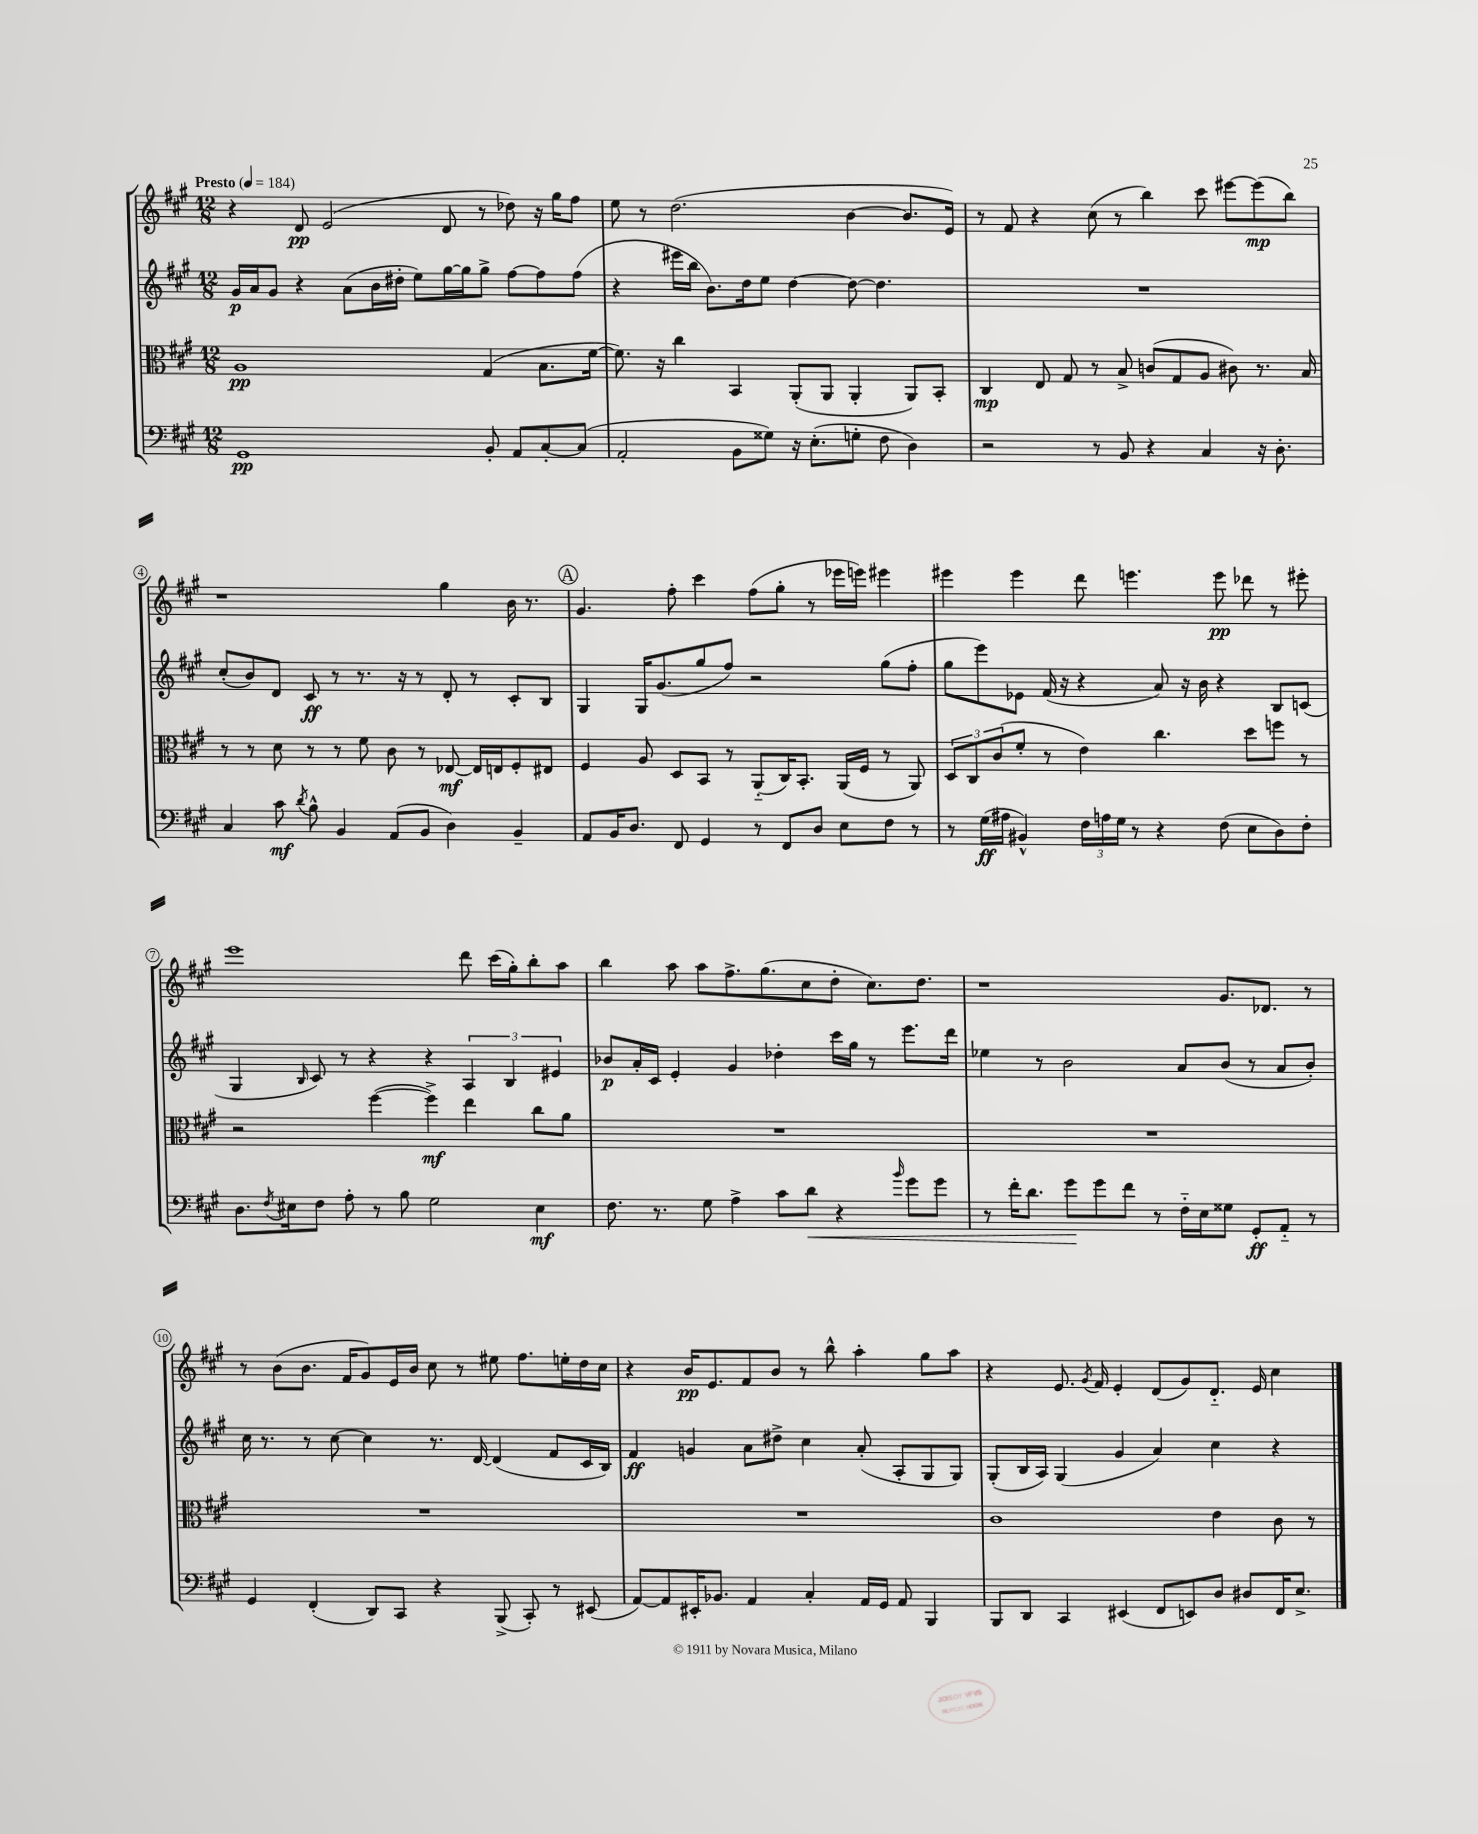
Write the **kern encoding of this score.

**kern	**dynam	**kern	**dynam	**kern	**dynam	**kern	**dynam
*part4	*part4	*part3	*part3	*part2	*part2	*part1	*part1
*staff4	*staff4	*staff3	*staff3	*staff2	*staff2	*staff1	*staff1
*clefF4	*	*clefC3	*	*clefG2	*	*clefG2	*
*k[f#c#g#]	*	*k[f#c#g#]	*	*k[f#c#g#]	*	*k[f#c#g#]	*
*M12/8	*	*M12/8	*	*M12/8	*	*M12/8	*
*MM184	*	*MM184	*	*MM184	*	*MM184	*
=1	=1	=1	=1	=1	=1	=1	=1
!	!	!	!	!	!	!LO:TX:a:B:t=Presto	!
1GG#	pp	1A	pp	16g#/LL	p	4r	.
.	.	.	.	16a/J	.	.	.
.	.	.	.	8g#/J	.	.	.
.	.	.	.	4r	.	8d/	pp
.	.	.	.	.	.	(2e/	.
.	.	.	.	(8a\L	.	.	.
.	.	.	.	16b\L	.	.	.
.	.	.	.	16dd#X'\JJ	.	.	.
.	.	.	.	8ee\L)	.	.	.
.	.	.	.	[16gg#\L	.	8d/	.
.	.	.	.	16gg#\J]	.	.	.
8BB'/	.	(4G#/	.	8gg#^\J	.	8r	.
8AA/L	.	.	.	[8ff#\L	.	8dd-X\)	.
[8C#'/	.	8.B\L	.	8ff#\]	.	16r	.
.	.	.	.	.	.	16gg#\KL	.
(8C#/J]	.	.	.	(8ff#\J	.	8ff#\J	.
.	.	[16f#\Jk	.	.	.	.	.
=2	=2	=2	=2	=2	=2	=2	=2
2AA'/	.	8.f#\])	.	4r	.	8ee\	.
.	.	.	.	.	.	8r	.
.	.	16r	.	.	.	.	.
.	.	4cc#\	.	16eee#X\LL	.	(2.dd\	.
.	.	.	.	16bb\JJ	.	.	.
.	.	.	.	8.b\L)	.	.	.
8BB\L	.	4BB/	.	.	.	.	.
.	.	.	.	16dd\k	.	.	.
8G##X\J)	.	.	.	8ee\J	.	.	.
16r	.	(8AA'/L	.	[4dd\	.	.	.
(8.E'\L	.	.	.	.	.	.	.
.	.	8AA/J	.	.	.	.	.
8Gn'\J	.	4AA'/	.	8dd\_	.	[4b\	.
8F#\	.	.	.	4.dd\]	.	.	.
4D\)	.	8AA/L)	.	.	.	8.b/L]	.
.	.	8BB'/J	.	.	.	.	.
.	.	.	.	.	.	16e/Jk)	.
=3	=3	=3	=3	=3	=3	=3	=3
2r	.	4C#/	mp	1.r	.	8r	.
.	.	.	.	.	.	8f#/	.
.	.	8E/	.	.	.	4r	.
.	.	8G#/	.	.	.	.	.
8r	.	8r	.	.	.	(8cc#\	.
8BB/	.	8B^/	.	.	.	8r	.
4r	.	(8cn/L	.	.	.	4bb\)	.
.	.	8G#/	.	.	.	.	.
4C#/	.	8A/J	.	.	.	8ccc#\	.
.	.	8c#X\)	.	.	.	[8eee#X\L	.
16r	.	8.r	.	.	.	(8eee#\]	mp
8.D'\	.	.	.	.	.	.	.
.	.	.	.	.	.	8bb\J)	.
.	.	16B/	.	.	.	.	.
!!LO:LB:g=z
=4	=4	=4	=4	=4	=4	=4	=4
4C#/	.	8r	.	(8cc#'/L	.	1r	.
.	.	8r	.	8b/)	.	.	.
8c#\	mf	8d\	.	8d/J	.	.	.
8qd/	.	.	.	.	.	.	.
8B^^\	.	8r	.	8c#/	ff	.	.
4BB/	.	8r	.	8r	.	.	.
.	.	8f#\	.	8.r	.	.	.
(8AA/L	.	8c#\	.	.	.	.	.
.	.	.	.	16r	.	.	.
8BB/J	.	8r	.	8r	.	.	.
4D\)	.	[8E-X/	mf	8d'/	.	4gg#\	.
.	.	16E-/LL]	.	8r	.	.	.
.	.	16En/J	.	.	.	.	.
4BB~/	.	8F#'/	.	8c#'/L	.	16b\	.
.	.	.	.	.	.	8.r	.
.	.	8E#X/J	.	8B/J	.	.	.
!!LO:REH:place=s1:t=A
=5	=5	=5	=5	=5	=5	=5	=5
8AA/L	.	4F#/	.	4G#/	.	4.g#/	.
16BB/K	.	.	.	.	.	.	.
8.D/J	.	.	.	.	.	.	.
.	.	8A/	.	16G#/KL	.	.	.
.	.	.	.	(8.g#/	.	.	.
8FF#/	.	8D/L	.	.	.	8ff#'\	.
4GG#/	.	8BB/J	.	8gg#/	.	4ccc#\	.
.	.	8r	.	8ff#/J)	.	.	.
8r	.	(8AA/L	.	2r	.	(8ff#\L	.
8FF#/L	.	16C#/K)	.	.	.	8gg#'\J	.
.	.	8.BB'/J	.	.	.	.	.
8D/J	.	.	.	.	.	8r	.
8E\L	.	(16AA/LL	.	.	.	16eee-X\LL	.
.	.	16F#/JJ	.	.	.	16eeen\JJ)	.
8F#\J	.	8r	.	(8gg#\L	.	4eee#X\	.
8r	.	8AA/)	.	8ff#'\J	.	.	.
=6	=6	=6	=6	=6	=6	=6	=6
8r	.	12D/L	.	8gg#\L	.	4eee#X\	.
.	.	12C#/	.	.	.	.	.
(16G#\LL	ff	.	.	8eee\)	.	.	.
.	.	(12c#/	.	.	.	.	.
16A#X\JJ	.	.	.	.	.	.	.
4BB#X^^/)	.	8f#'/J	.	8e-X\J	.	4eee#\	.
.	.	8r	.	(16f#/	.	.	.
.	.	.	.	16r	.	.	.
24F#\LL	.	4e\)	.	4r	.	8ddd\	.
24An\	.	.	.	.	.	.	.
24G#\JJ	.	.	.	.	.	.	.
8r	.	.	.	.	.	4.eeen\	.
4r	.	4.cc#\	.	8a/)	.	.	.
.	.	.	.	16r	.	.	.
.	.	.	.	16b\	.	.	.
(8F#\	.	.	.	4r	.	8eee\	pp
8E\L	.	8dd\L	.	.	.	8ddd-X\	.
8D\)	.	8ffn\J	.	8B/L	.	8r	.
8F#'\J	.	8r	.	(8cn/J	.	8eee#X'\	.
!!LO:LB:g=z
=7	=7	=7	=7	=7	=7	=7	=7
8.D\L	.	2r	.	4G#/	.	1eee	.
8qF#/	.	.	.	.	.	.	.
16E#X\k	.	.	.	.	.	.	.
.	.	.	.	16qqB/	.	.	.
8F#\J	.	.	.	8c#/)	.	.	.
8A'\	.	.	.	8r	.	.	.
8r	.	([4ff#\	.	4r	.	.	.
8B\	.	.	.	.	.	.	.
2G#\	.	4ff#^\])	mf	4r	.	.	.
.	.	4ee\	.	6A/	.	8ddd\	.
.	.	.	.	.	.	(16ccc#\LL	.
.	.	.	.	6B/	.	.	.
.	.	.	.	.	.	16gg#'\J)	.
4E#\	mf	8cc#\L	.	.	.	8bb'\	.
.	.	.	.	6e#X/	.	.	.
.	.	8a\J	.	.	.	8aa\J	.
=8	=8	=8	=8	=8	=8	=8	=8
8.F#\	.	1.r	.	8b-X/L	p	4bb\	.
.	.	.	.	16a'/L	.	.	.
8.r	.	.	.	16c#/JJ	.	.	.
.	.	.	.	4e'/	.	8aa\	.
8G#\	.	.	.	.	.	8aa\L	.
4A^\	.	.	.	4g#/	.	8.ff#^\	.
.	.	.	.	.	.	(8.gg#\	.
8c#\L	.	.	.	4dd-X'\	.	.	.
!	!LO:HP:b	!	!	!	!	!	!
8d\J	<	.	.	.	.	8cc#\	.
4r	.	.	.	16ccc#\LL	.	8dd'\J	.
.	.	.	.	16gg#\JJ	.	.	.
.	.	.	.	8r	.	8.cc#\L)	.
16qqb/	.	.	.	.	.	.	.
8g#\L	.	.	.	8.eee\L	.	.	.
.	.	.	.	.	.	8.dd\J	.
8g#\J	.	.	.	.	.	.	.
.	.	.	.	16ddd\Jk	.	.	.
=9	=9	=9	=9	=9	=9	=9	=9
8r	.	1.r	.	4ee-X\	.	1r	.
16f#'\KL	.	.	.	.	.	.	.
8.d\J	.	.	.	.	.	.	.
.	.	.	.	8r	.	.	.
8g#\L	.	.	.	2b\	.	.	.
8g#\	[	.	.	.	.	.	.
8f#\J	.	.	.	.	.	.	.
8r	.	.	.	.	.	.	.
16F#\LL	.	.	.	8a/L	.	.	.
16E\J	.	.	.	.	.	.	.
8G##X\J	.	.	.	(8b/J	.	8.g#/L	.
8GG#'/L	ff	.	.	8r	.	.	.
.	.	.	.	.	.	8.d-X/J	.
8AA/J	.	.	.	8a/L	.	.	.
8r	.	.	.	8b'/J)	.	8r	.
!!LO:LB:g=z
=10	=10	=10	=10	=10	=10	=10	=10
4GG#/	.	1.r	.	16cc#\	.	8r	.
.	.	.	.	8.r	.	.	.
.	.	.	.	.	.	(8b\L	.
(4FF#'/	.	.	.	8r	.	8.b\J	.
.	.	.	.	[8cc#\	.	.	.
.	.	.	.	.	.	16f#/KL	.
8DD/L)	.	.	.	4cc#\]	.	8g#/)	.
8CC#/J	.	.	.	.	.	16e/L	.
.	.	.	.	.	.	16b/JJ	.
4r	.	.	.	8.r	.	8cc#\	.
.	.	.	.	.	.	8r	.
.	.	.	.	[16d/	.	.	.
(8BBB^/	.	.	.	(4d/]	.	8ee#X\	.
8CC#'/)	.	.	.	.	.	8.ff#\L	.
8r	.	.	.	8f#/L	.	.	.
.	.	.	.	.	.	16een'\L	.
(8EE#X/	.	.	.	16c#/L	.	16dd\	.
.	.	.	.	16B/JJ)	.	16cc#\JJ	.
=11	=11	=11	=11	=11	=11	=11	=11
[8AA/L)	.	1.r	.	4f#/	ff	4r	.
8AA/]	.	.	.	.	.	.	.
16EE#X'/K	.	.	.	4gn/	.	16b/KL	pp
8.BB-X/J	.	.	.	.	.	8.e/	.
4AA/	.	.	.	8a\L	.	8f#/	.
.	.	.	.	8dd#X^\J	.	8b/J	.
4C#'/	.	.	.	4cc#\	.	8r	.
.	.	.	.	.	.	8bb^^\	.
16AA/LL	.	.	.	(8a'/	.	4aa'\	.
16GG#/JJ	.	.	.	.	.	.	.
8AA/	.	.	.	8A'/L	.	.	.
4BBB/	.	.	.	8G#/	.	8gg#\L	.
.	.	.	.	8G#/J)	.	8aa\J	.
=12	=12	=12	=12	=12	=12	=12	=12
8BBB/L	.	1c#	.	(8G#'/L	.	4r	.
8DD/J	.	.	.	16B/L	.	.	.
.	.	.	.	16A/JJ)	.	.	.
4CC#/	.	.	.	(4G#/	.	8.e/	.
.	.	.	.	.	.	8qg#/	.
.	.	.	.	.	.	16f#/	.
(4EE#X/	.	.	.	4g#/	.	4e'/	.
8FF#/L	.	.	.	4a/)	.	(8d/L	.
8EEn/)	.	.	.	.	.	8g#/)	.
8D/J	.	4e\	.	4cc#\	.	8.d/J	.
8D#X/L	.	.	.	.	.	.	.
.	.	.	.	.	.	16e/	.
16FF#/K	.	8c#\	.	4r	.	4cc#\	.
8.E^/J	.	.	.	.	.	.	.
.	.	8r	.	.	.	.	.
==	==	==	==	==	==	==	==
*-	*-	*-	*-	*-	*-	*-	*-
